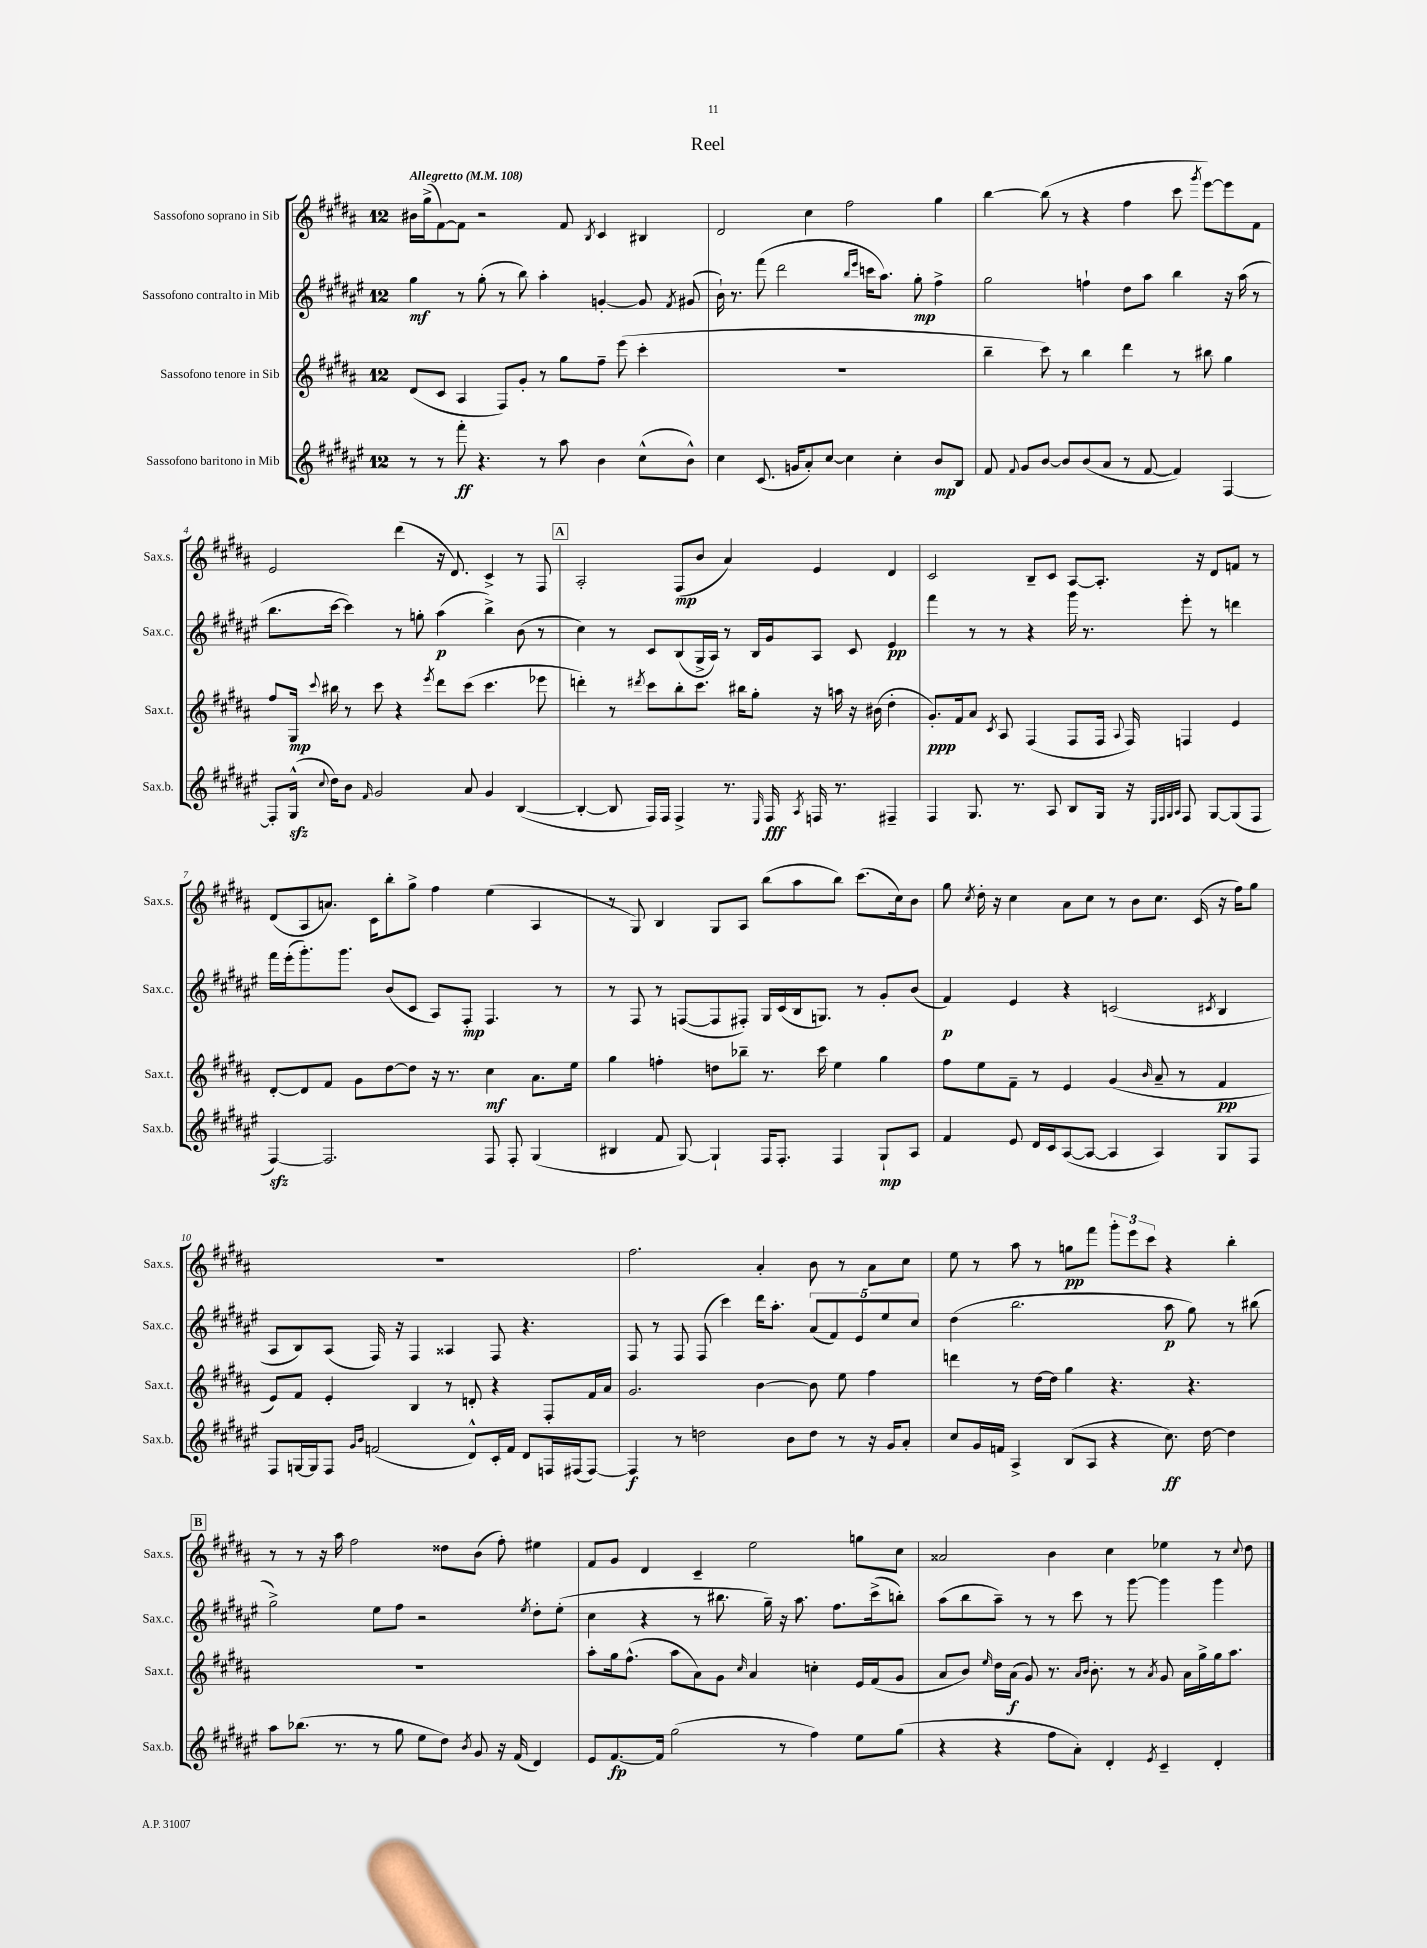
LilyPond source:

\header { title = "Reel" }
<<
\new StaffGroup <<
\new Staff = "s0" \with { instrumentName = "Sassofono soprano in Sib" shortInstrumentName = "Sax.s." } {
    \clef treble \key b \major \once \override Staff.TimeSignature.style = #'single-digit \time 12/8 \tempo "Allegretto" 4 = 108
    \autoBeamOff bis'16[ gis''16->( fis'8~) fis'8] r2 fis'8 \acciaccatura { b8 } cis'4 bis4 |
    dis'2 cis''4 fis''2 gis''4 |
    b''4~ b''8( r8 r4 fis''4 cis'''8 \acciaccatura { gis'''8 } e'''8[~) e'''8 fis'8] |
    e'2 dis'''4( r16 dis'8.) cis'4-> r8 fis8 |
    \mark \markup { \box "A" } ais2-. fis8[\mp( b'8] ais'4) e'4 dis'4 |
    cis'2 b8[-- cis'8] ais8[~ ais8.]-. r16 dis'8[ f'8] r8 |
    dis'8[( ais8 a'8.]) cis'16[ b''8-. gis''8]-> fis''4 e''4( ais4 |
    r8 gis8) b4 gis8[ ais8] b''8[( ais''8 b''8]) cis'''8.[( cis''16) b'8] |
    gis''8 \acciaccatura { cis''8 } dis''16-. r16 cis''4 ais'8[ cis''8] r8 b'8[ cis''8.] cis'16( r16 fis''16[) gis''8] |
    R1. |
    fis''2. ais'4-. b'8 r8 ais'8[ cis''8] |
    e''8 r8 ais''8 r8 g''8[\pp fis'''8] \tuplet 3/2 { gis'''8[-. e'''8 cis'''8] } r4 b''4-. |
    \mark \markup { \box "B" } r8 r8 r16 ais''16 fis''2 disis''8[ b'8]( fis''8-.) eis''4 |
    fis'8[ gis'8] dis'4 cis'4-- e''2 g''8[ cis''8] |
    aisis'2 b'4 cis''4 ees''4 r8 \appoggiatura { cis''8 } dis''8 \bar "|." |
}
\new Staff = "s1" \with { instrumentName = "Sassofono contralto in Mib" shortInstrumentName = "Sax.c." } {
    \clef treble \key fis \major \once \override Staff.TimeSignature.style = #'single-digit \time 12/8
    \autoBeamOff gis''4\mf r8 gis''8-.( r8 b''8) ais''4-. g'4~-. g'8 \acciaccatura { fis'8 } gis'8( |
    b'16-!) r8. fis'''8( dis'''2 \grace { b''16[ eis'''16] } c'''16[ ais''8.]) gis''8-.\mp fis''4-> |
    gis''2 f''4-! dis''8[ ais''8] b''4 r16 ais''16( r8 |
    b''8.[ cis'''16]~ cis'''4) r8 g''8-. ais''4\p( b''4->) b'8( r8 |
    \mark \markup { \box "A" } cis''4) r8 cis'8[ b8( gis16-> ais16]) r8 b16[ gis'16 ais8] cis'8 eis'4\pp |
    fis'''4 r8 r8 r4 gis'''16 r8. eis'''8-. r8 d'''4 |
    fis'''16[ eis'''16-.( gis'''8.-.) gis'''8.] b'8[( cis'8] ais8[) fis8]-.\mp fis4. r8 |
    r8 fis8 r8 f8[~( f8 fis8]-.) gis16[ cis'16( b16 g8.]) r8 gis'8[-. b'8]( |
    fis'4\p) eis'4 r4 c'2( \acciaccatura { cis'8 } b4 |
    ais8[ b8) ais8]( fis16) r16 fis4 aisis4 fis8 r4. |
    fis8 r8 fis8 fis8( cis'''4) dis'''16[ ais''8.]-. \tuplet 5/4 { ais'8[( fis'8) eis'8 eis''8 cis''8] } |
    dis''4( b''2. ais''8\p gis''8) r8 bis''8( |
    \mark \markup { \box "B" } gis''2->) eis''8[ fis''8] r2 \acciaccatura { eis''8 } dis''8[-. eis''8]-.( |
    cis''4 r4 r8 bis''8. gis''16--) r16 ais''8. fis''8.[ cis'''16->( b''8]-.) |
    ais''8[( b''8 ais''8]--) r8 r8 cis'''8 r8 gis'''8~ gis'''4 gis'''4 \bar "|." |
}
\new Staff = "s2" \with { instrumentName = "Sassofono tenore in Sib" shortInstrumentName = "Sax.t." } {
    \clef treble \key b \major \once \override Staff.TimeSignature.style = #'single-digit \time 12/8
    \autoBeamOff dis'8[( cis'8] ais4 fis8[) gis'8]-. r8 gis''8[ fis''8]-- e'''8( cis'''4-. |
    R1. |
    b''4-- cis'''8) r8 b''4 dis'''4 r8 bis''8 gis''4 |
    fis''8[ gis16]\mp \appoggiatura { cis'''8 } bis''16 r8 cis'''8 r4 \acciaccatura { e'''8 } dis'''8[ cis'''8]( cis'''4. ees'''8 |
    \mark \markup { \box "A" } d'''4-.) r8 \acciaccatura { dis'''8 } cis'''8[ b''8-. cis'''8.] bis''16[ gis''8]-. r16 a''16 r16 bis'16( dis''4-. |
    gis'8.[-.\ppp) fis'16 ais'8] \acciaccatura { cis'8 } ais8 fis4( fis8[ fis16] \appoggiatura { ais8 } fis16) f4 e'4 |
    dis'8[~-. dis'8 fis'8] gis'8[ dis''8~ dis''8] r16 r8. cis''4\mf ais'8.[ e''16] |
    gis''4 f''4-. d''8[ bes''8]-- r8. cis'''16 e''4 gis''4 |
    fis''8[ e''8 fis'8]-- r8 e'4 gis'4( \grace { b'16 } ais'8-- r8 fis'4\pp |
    e'8[) fis'8] e'4-. b4 r8 d'8-. r4 fis8[-. fis'16 ais'16] |
    gis'2. b'4~ b'8 e''8 fis''4 |
    d'''4 r8 dis''16[~ dis''16] gis''4 r4. r4. |
    \mark \markup { \box "B" } R1. |
    ais''8[-. gis''16 fis''8.]-^( ais''8[ ais'8) gis'8] \grace { cis''16 } ais'4 c''4-. e'16[ fis'16( gis'8] |
    ais'8[ b'8]) \grace { e''16 } dis''16[ ais'16]\f( gis'8) r8. \grace { ais'16[ b'16] } b'8.-. r8 \acciaccatura { ais'8 } gis'8 ais'16[ gis''16-> gis''16 ais''8.] \bar "|." |
}
\new Staff = "s3" \with { instrumentName = "Sassofono baritono in Mib" shortInstrumentName = "Sax.b." } {
    \clef treble \key fis \major \once \override Staff.TimeSignature.style = #'single-digit \time 12/8
    \autoBeamOff r8 r8 fis'''8-.\ff r4. r8 ais''8 b'4 cis''8[-^( b'8]-^) |
    cis''4 cis'8.( g'16[ ais'8-.) cis''8]~ cis''4 cis''4-. b'8[\mp b8] |
    fis'8 \appoggiatura { fis'8 } gis'8[ b'8]~ b'8[ b'8( ais'8] r8 fis'8~ fis'4) fis4~ |
    fis8[-. gis16]-^\sfz( \appoggiatura { cis''8 } dis''16[) b'8] \grace { fis'16 } gis'2 ais'8 gis'4 b4~( |
    \mark \markup { \box "A" } b4~-. b8 fis16[) fis16] fis4-> r8. \grace { eis16 } fis16\fff \acciaccatura { ais8 } f16 r8. fis4-- |
    fis4 gis8. r8. ais8 b8[ gis16] r16 \grace { eis32[ fis32 gis32 ais32] } fis8 gis8[~ gis8( fis8] |
    fis4~\sfz) fis2. fis8 fis8-. gis4( |
    bis4 fis'8 gis8~) gis4-! fis16[ fis8.]-. fis4 gis8[-!\mp ais8] |
    fis'4 eis'8 dis'16[ cis'16 ais8~( ais8]~ ais4 ais4) gis8[ fis8] |
    fis8[ g16~ g16 fis8] \grace { gis'16[ b'16] } f'2( dis'8[-^) cis'16-. f'16] dis'8[ f16 fis16( fis8]~) |
    fis4\f r8 d''2 b'8[ d''8] r8 r16 gis'16[ ais'8]-. |
    cis''8[ gis'16 f'16] ais4-> b8[( ais8] r4 cis''8.\ff) dis''16~ dis''4 |
    \mark \markup { \box "B" } ais''8[ bes''8.]( r8. r8 gis''8 eis''8[ dis''8]) \acciaccatura { b'8 } gis'8 r16 fis'16( dis'4) |
    eis'8[ fis'8.~\fp fis'16] gis''2( r8 fis''4) eis''8[ gis''8]( |
    r4 r4 fis''8[ ais'8]-.) dis'4-. \acciaccatura { eis'8 } cis'4-- dis'4-. \bar "|." |
}
>>
>>
